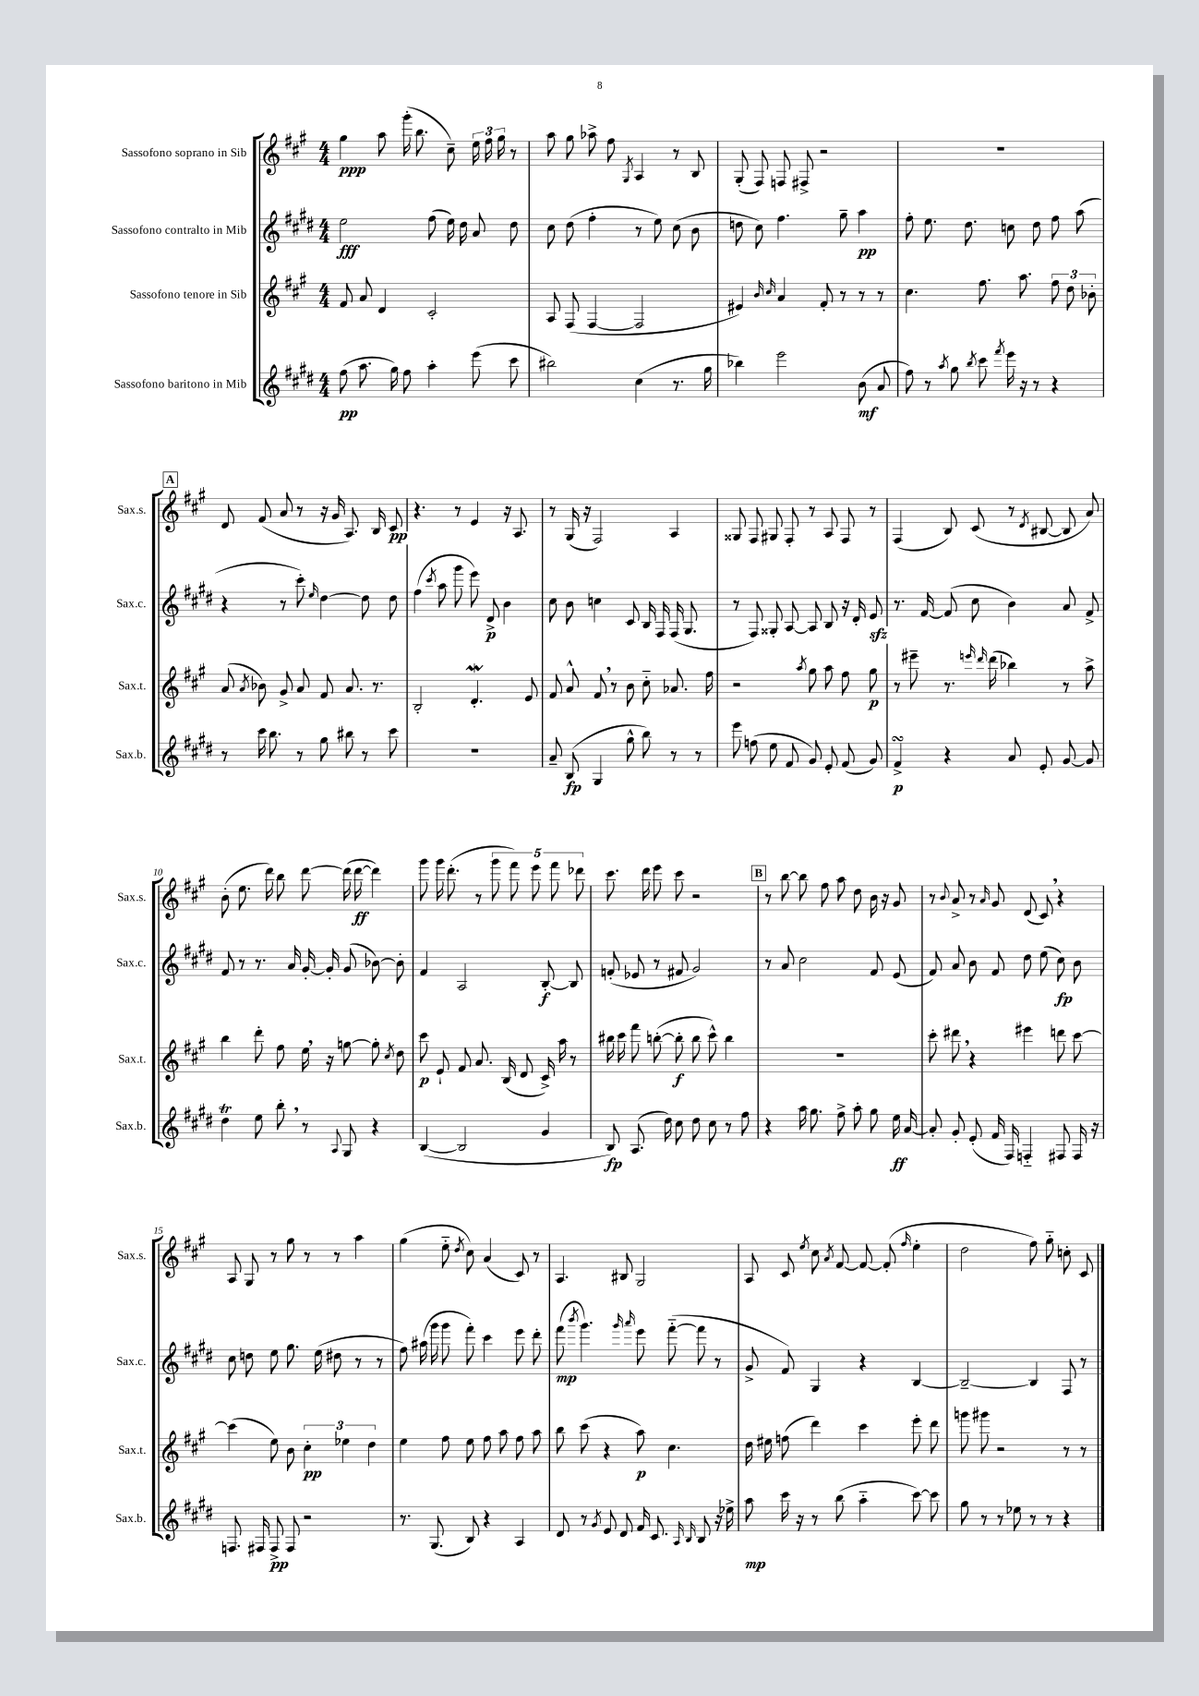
<<
\new StaffGroup <<
\new Staff = "s0" \with { instrumentName = "Sassofono soprano in Sib" shortInstrumentName = "Sax.s." } {
    \clef treble \key a \major \numericTimeSignature \time 4/4
    \autoBeamOff gis''4\ppp a''8 gis'''16-.( b''8. cis''8--) \tuplet 3/2 { e''16 fis''16 gis''16 } r8 |
    a''8 gis''8 aes''8-> fis''8 \acciaccatura { gis8 } a4 r8 b8 |
    gis8-.( fis8) f8 fis8-> r2 |
    R1 |
    \mark \markup { \box "A" } d'8 fis'8( a'8 r8 r16 gis'16 a8.) b16 cis'8\pp |
    r4. r8 e'4 r16 a8. |
    r8 gis16( r16 fis2) a4 |
    gisis8 fis8 gis8 fis8-. r8 a8 fis8 r8 |
    fis4( b8) cis'8( r8 \acciaccatura { d'8 } bis8~ bis8 a'8) |
    b'8-.( e''8. d'''16) b''8 d'''8~ d'''16( d'''16~\ff d'''4) |
    gis'''8 gis'''16 d'''8.-.( r8 \tuplet 5/4 { gis'''8 fis'''8) e'''8 fis'''8 des'''8 } |
    cis'''8. d'''16 e'''8 cis'''8 r2 |
    \mark \markup { \box "B" } r8 b''8~ b''8 fis''8 a''8 d''8 b'16 r16 gis'8 |
    r8 \appoggiatura { b'8 } a'8-> r8 \grace { a'16 } gis'8 d'8( cis'8) \breathe r4 |
    a8 gis8 r8 gis''8 r8 r8 a''4 |
    gis''4( e''8-_ \acciaccatura { d''8 } cis''8) a'4( cis'8) r8 |
    a4. bis8 gis2 |
    a8 cis'8 \acciaccatura { e''8 } cis''8 \acciaccatura { a'8 } fis'8~ fis'8~ fis'8-.( \grace { fis''16 } e''4-. |
    d''2 fis''8) gis''8-_ c''8-. cis'8 \bar "|." |
}
\new Staff = "s1" \with { instrumentName = "Sassofono contralto in Mib" shortInstrumentName = "Sax.c." } {
    \clef treble \key e \major \numericTimeSignature \time 4/4
    \autoBeamOff e''2\fff fis''8( e''16) dis''16 a'8 dis''8 |
    cis''8 dis''8( fis''4-. r8 e''8) cis''8( b'8 |
    d''8 cis''8) fis''4. gis''8-- a''4\pp |
    fis''8-. e''8. dis''8. c''8 dis''8 fis''8 a''8( |
    \mark \markup { \box "A" } r4 r8 cis'''8-.) \grace { e''16 } dis''4~ dis''8 dis''8 |
    fis''4( \acciaccatura { cis'''8 } a''8 gis'''8 e'''8) dis'8->\p b'4 |
    cis''8 b'8 c''4 cis'8 b16 fis16 fis16( gis8. |
    r8 fis8) gisis8-. a8~ a8 b8 r16 dis'16-. e'8\sfz |
    r8. fis'16~ fis'8( cis''8 b'4) a'8 fis'8-> |
    fis'8 r8 r8. a'16 gis'16~-. gis'16-. gis'8( bes'8~) bes'8-. |
    fis'4 a2 b8~-.\f b8 |
    f'8-.( ees'8 r8 fis'8 gis'2) |
    \mark \markup { \box "B" } r8 a'8 cis''2 fis'8 e'8( |
    fis'8) a'8 b'8 fis'8 dis''8 e''8( cis''8\fp) b'8 |
    cis''8 d''8 e''8 gis''8. e''16( dis''8 r8 r8 |
    fis''8) ais''16( gis'''16 gis'''8 fis'''8-.) cis'''4 e'''8 dis'''8-. |
    fis'''8\mp( \acciaccatura { b'''8 } gis'''4.) \grace { gis'''16 a'''16 } e'''8 fis'''8~-_( fis'''8 r8 |
    gis'8-> fis'8) gis4 r4 b4~ |
    b2~-- b4 fis8 r8 \bar "|." |
}
\new Staff = "s2" \with { instrumentName = "Sassofono tenore in Sib" shortInstrumentName = "Sax.t." } {
    \clef treble \key a \major \numericTimeSignature \time 4/4
    \autoBeamOff fis'8 a'8 d'4 cis'2-. |
    a8 fis8( fis4~ fis2 |
    eis'4) \grace { b'16 cis''16 } a'4 fis'8-. r8 r8 r8 |
    cis''4. fis''8. a''8. \tuplet 3/2 { fis''8 d''8 bes'8-. } |
    \mark \markup { \box "A" } a'8( \acciaccatura { a'8 } bes'8) gis'8-> a'8 fis'8 a'8. r8. |
    b2-. d'4.-.\mordent e'8 |
    fis'8 a'8-^ fis'8 \breathe r8 b'8 cis''8-_ aes'8. fis''16 |
    r2 \acciaccatura { a''8 } gis''8 a''8 fis''8 gis''8\p |
    r8 eis'''8-- r8. \grace { e'''16 d'''16 } d'''16( bes''4) r8 a''8-> |
    b''4 d'''8-. fis''8 e''16 \breathe r16 g''8~ g''8-. \acciaccatura { cis''8 } d''8 |
    cis'''8\p e'8-! fis'8 a'8. b16( d'8 cis'16->) a''16 r8 |
    bis''16 cis'''16 fis'''8 b''8~-.( b''8-.\f b''8 cis'''8-^) b''4 |
    \mark \markup { \box "B" } R1 |
    cis'''8-. dis'''8 \breathe r4 eis'''4 d'''8 cis'''8~ |
    cis'''4( e''8) b'8 \tuplet 3/2 { cis''4-.\pp ees''4 d''4 } |
    e''4 fis''8 e''8 fis''8 a''8 fis''8 a''8 |
    b''8 cis'''8( r4 a''8\p) cis''4. |
    d''16 eis''16 f''8( d'''4) cis'''4 e'''8-. d'''8 |
    g'''8 gis'''8 r2 r8 r8 \bar "|." |
}
\new Staff = "s3" \with { instrumentName = "Sassofono baritono in Mib" shortInstrumentName = "Sax.b." } {
    \clef treble \key e \major \numericTimeSignature \time 4/4
    \autoBeamOff fis''8\pp( a''8. gis''16) fis''8 a''4-. e'''8( cis'''8 |
    bis''2) cis''4( r8. gis''16 |
    bes''4) e'''2 b'8\mf( a'8 |
    fis''8) r8 \acciaccatura { a''8 } gis''8 \acciaccatura { b''8 } cis'''8 \acciaccatura { fis'''8 } e'''16 r16 r8 r4 |
    \mark \markup { \box "A" } r8 cis'''16 b''8. r8 gis''8 bis''8 r8 cis'''8 |
    R1 |
    a'8-- b8\fp( gis4 gis''8-^ b''8) r8 r8 |
    e'''8 f''8( e''8 fis'8 gis'8) e'8-. fis'8( gis'8) |
    fis'4->\turn\p r4 a'8 e'8-. gis'8~ gis'8 |
    dis''4\trill e''8 b''8-. \breathe r8 \appoggiatura { a8 } gis8 r4 |
    b4~( b2 gis'4 |
    b8\fp) a8.( dis''16) cis''8 dis''8 cis''8 r8 fis''8 |
    \mark \markup { \box "B" } r4 a''16 gis''8. fis''8-> a''8-. gis''8 e''16\ff a'16~ |
    a'8-. gis'8-. e'8-.( fis'16 fis16) f4-_ fis8 fis16 r16 |
    f8. fis16 fis8->\pp fis8 r2 |
    r8. gis8.( b8) r4 a4 |
    dis'8 r8 \acciaccatura { gis'8 } e'8 dis'8 fis'16 cis'8. \grace { a16 b16 } b8 r16 ees''16-> |
    a''8\mp cis'''16 r16 r8 b''8( a''4-_ cis'''8~) cis'''8 |
    gis''8 r8 r8 ees''8 r8 r8 r4 \bar "|." |
}
>>
>>
